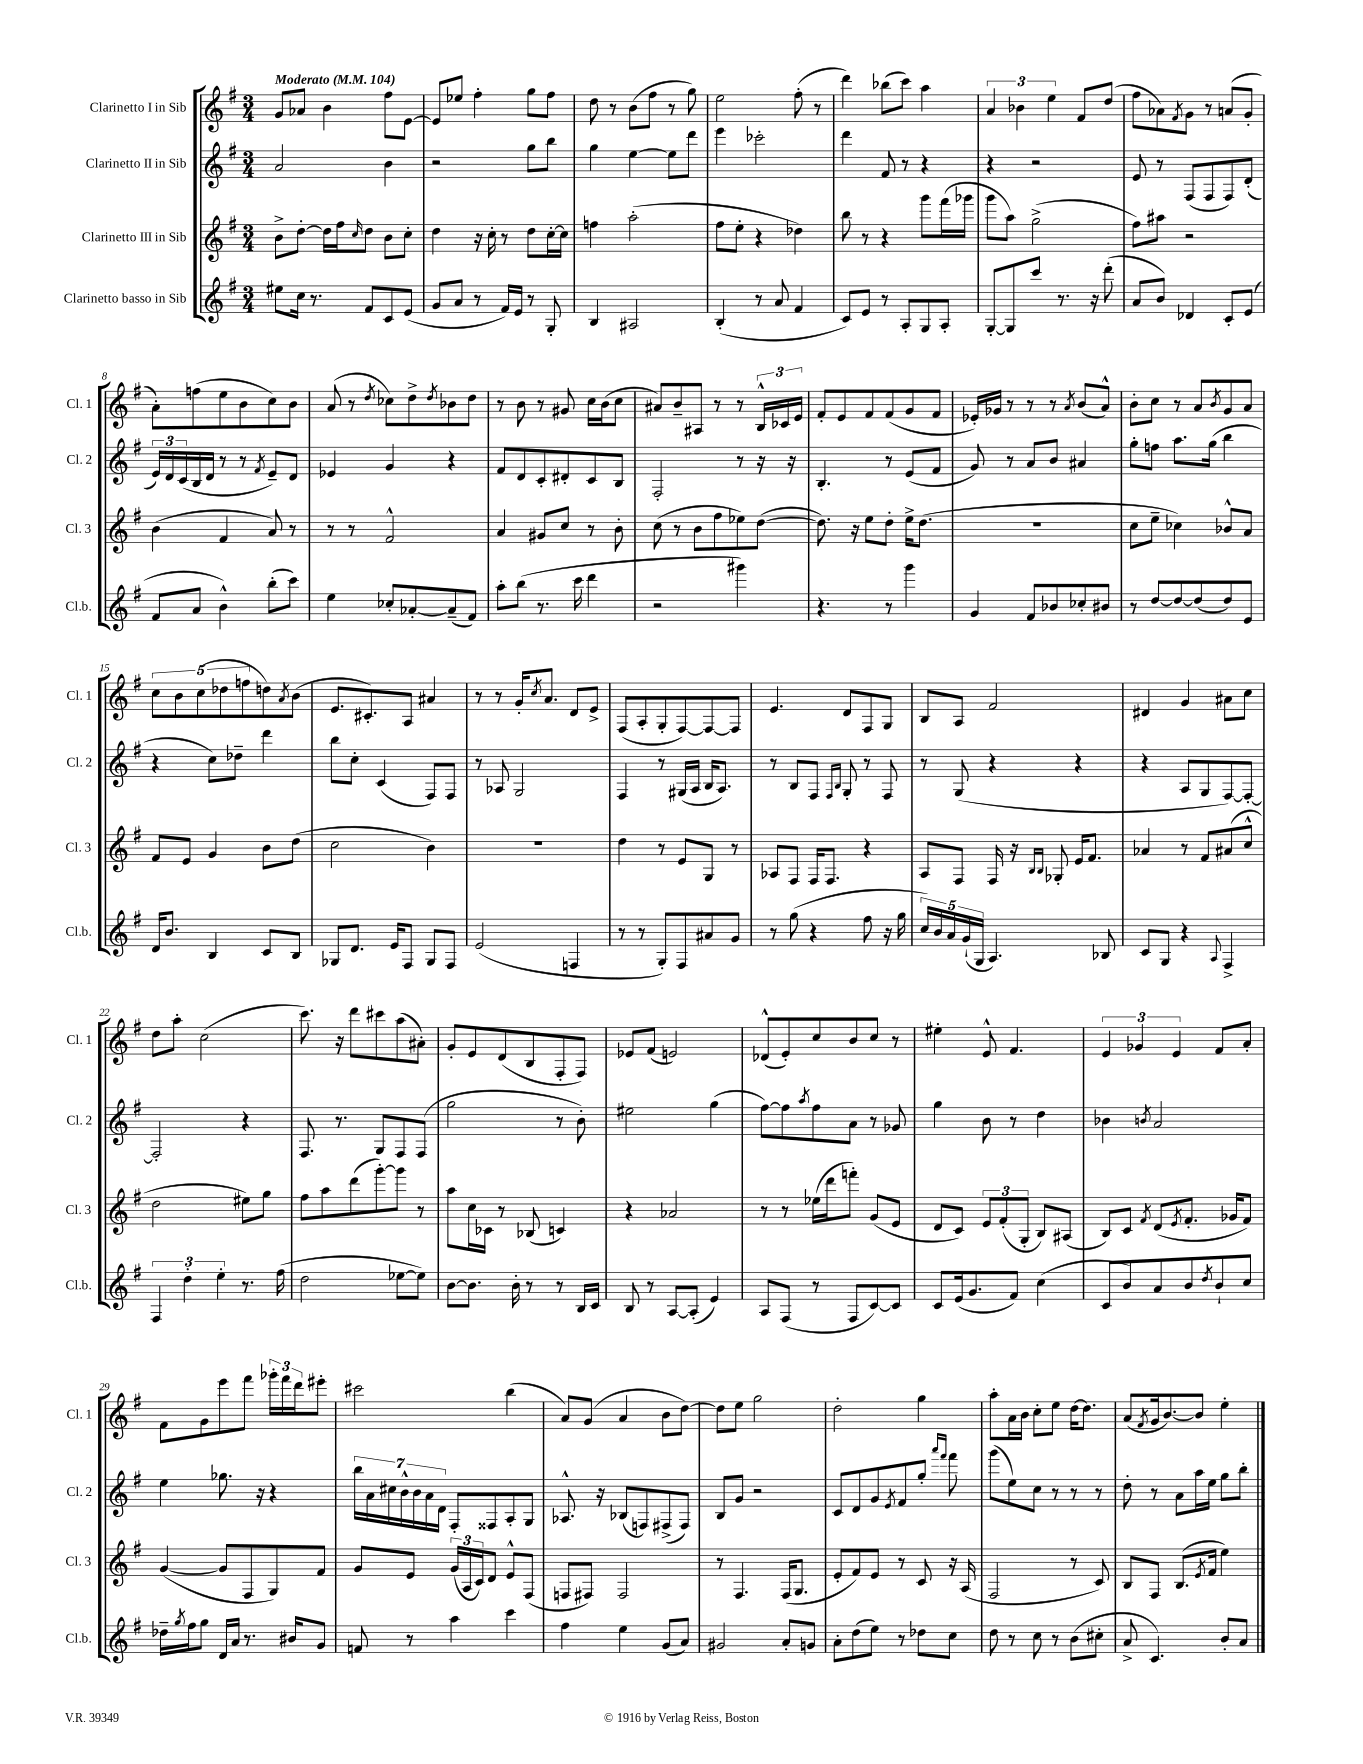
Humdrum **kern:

**kern	**kern	**kern	**kern
*staff4	*staff3	*staff2	*staff1
*clefG2	*clefG2	*clefG2	*clefG2
*k[f#]	*k[f#]	*k[f#]	*k[f#]
*M3/4	*M3/4	*M3/4	*M3/4
*MM104	*MM104	*MM104	*MM104
8ee#	8b^	2a	8g
16cc	[8dd'	.	8a-
8.r	.	.	.
.	16dd]	.	4b
.	16ff#	.	.
.	16qqcc	.	.
8f#	8dd	.	.
8c	8b	4b	8ff#
(8e	8cc'	.	[8e
=	=	=	=
8g	4dd	2r	8e]
8a	.	.	8ee-
8r	16r	.	4ff#'
.	16cc'	.	.
16f#)	8r	.	.
16e	.	.	.
8r	8dd	8gg	8gg
8G'	[16cc'	8bb	8ff#
.	16cc]	.	.
=	=	=	=
4B	4ff	4gg	8dd
.	.	.	8r
2A#	(2aa'	[4ee	(8b
.	.	.	8ff#
.	.	8ee]	8r
.	.	8ddd	8gg)
=	=	=	=
(4B'	8ff#	4eee	2ee
.	8ee'	.	.
8r	4r	2ccc-'	.
8a	.	.	.
4f#	4dd-)	.	(8ff#'
.	.	.	8r
=	=	=	=
8c)	8bb	4ddd	4ddd)
8e	8r	.	.
8r	4r	8f#	(8bb-
8A'	.	8r	8ccc)
8G	8ggg	4r	4aa
8A'	(16fff#	.	.
.	16ggg-	.	.
=	=	=	=
[8G'	8ggg	4r	6a
8G]	8aa)	.	.
.	.	.	6b-
8ccc	(2gg^	2r	.
.	.	.	6ee
8.r	.	.	.
.	.	.	8f#
16r	.	.	.
(8ddd'	.	.	(8dd
=	=	=	=
8a	8ff#)	8e	8ff#
8b)	8aa#	8r	8a-)
.	.	.	8qf#
4d-	2r	(8F#	8g
.	.	8F#	8r
8c'	.	8F#)	(8a
(8e	.	(8d'	8g'
=	=	=	=
8f#	(4b	24e)	8a')
.	.	24d	.
.	.	(24c	.
8a	.	16B	(8ff
.	.	16d	.
4b^^)	4f#	8r	8ee
.	.	8r	8b
.	.	8qf#	.
(8bb'	8a)	8e~)	8cc)
8ccc)	8r	8d	8b
=	=	=	=
4ee	8r	4e-	(8a
.	8r	.	8r
.	.	.	8qdd
8cc-'	2f#^^	4g	8cc-)
[8a-'	.	.	8dd^
.	.	.	8qdd
(8a-~]	.	4r	8b-
8f#)	.	.	8dd
=	=	=	=
8aa'	4a	8f#	8r
(8bb	.	8d	8b
8.r	8g#	8c'	8r
.	8cc	8d#'	8g#
16ccc	.	.	.
4ddd	8r	8c	16cc
.	.	.	(16b
.	8b'	8B	8cc
=	=	=	=
2r	(8cc	2F#'	8a#)
.	8r	.	8b~
.	8b	.	8A#
.	8ff#	.	8r
4ggg#)	8ee-)	8r	8r
.	([8dd	16r	24B^^
.	.	.	24c-
.	.	16r	.
.	.	.	24e
=	=	=	=
4.r	8.dd])	4.B'	8f#'
.	.	.	8e
.	16r	.	.
.	8ee	.	8f#
8r	8dd'	8r	(8f#
4ggg	16ee^	(8e	8g
.	(8.dd	.	.
.	.	8f#	8f#
=	=	=	=
4g	2.r	8g)	16e-')
.	.	.	16g-
.	.	8r	8r
8f#	.	8a	8r
8b-	.	8b	8r
.	.	.	8qa
8cc-'	.	4a#	(8b
8b#	.	.	8a^^)
=	=	=	=
8r	8cc	8gg'	8b'
[8dd	8ee~	8ff	8cc
8dd_	4cc-)	8.aa	8r
(8dd]	.	.	8a
.	.	(16gg	.
.	.	.	8qb
8dd)	8b-^^	4bb	8g
8e	8a	.	8a
=	=	=	=
16d	8f#	4r	10cc
8.b	.	.	.
.	.	.	10b
.	8e	.	.
.	.	.	(10cc
4B	4g	8cc)	.
.	.	.	10dd-
.	.	8dd-~	.
.	.	.	10ff
8c	8b	4ddd	8dd)
.	.	.	8qa
8B	(8dd	.	(8b
=	=	=	=
8G-	2cc	8bb	8.e
8.d	.	8cc'	.
.	.	.	8.c#')
.	.	(4c	.
16e	.	.	.
8F#	.	.	8A
8G-	4b)	8F#)	4a#
8F#	.	8F#	.
=	=	=	=
(2e	2.r	8r	8r
.	.	8A-	8r
.	.	2G	16g'
.	.	.	8qcc
.	.	.	8.a
4F	.	.	8d
.	.	.	8e^
=	=	=	=
8r	4dd	4F#	(8F#
8r	.	.	8A'
8G')	8r	8r	8G'
8F#	8e	(16G#	[8F#)
.	.	16A	.
8a#	8G	16B	8F#_
.	.	8.A)	.
8g	8r	.	8F#]
=	=	=	=
8r	8A-	8r	4.e
(8gg	8F#	8B	.
4r	16F#	8F#	.
.	8.F#	.	.
.	.	16qqF#	.
.	.	16qqB	.
.	.	8G'	8d
8ff#	4r	8r	8F#
16r	.	8F#	8G
16gg	.	.	.
=	=	=	=
20cc)	8A	8r	8B
20b	.	.	.
20a	.	.	.
.	8F#	(8G	8A
(20g`	.	.	.
20G	.	.	.
4.A)	16F#	4r	2f#
.	16r	.	.
.	16qqB	.	.
.	16qqB	.	.
.	8G-'	.	.
.	16e	4r	.
.	8.f#	.	.
8B-	.	.	.
=	=	=	=
8c	4a-	4r	4d#
8G	.	.	.
4r	8r	8A	4g
.	8f#	8G	.
8qqA	.	.	.
4F#^	(8a#	[8F#)	8a#
.	8cc^^	8F#'_	8cc
=	=	=	=
6F#	2dd	2F#']	8dd
.	.	.	8aa'
6dd'	.	.	.
.	.	.	(2cc
6ee'	.	.	.
8.r	8ee#)	4r	.
.	8gg	.	.
(16ff#	.	.	.
=	=	=	=
2dd	8ff#	8.F#	8.ccc)
.	8aa	.	.
.	.	8.r	16r
.	(8ddd	.	8ddd
.	[8ggg')	8G	8ccc#
[8ee-	8ggg]	8F#	(8aa
8ee-])	8r	(8F#	8a#')
=	=	=	=
[8b	8aa	2gg	8g'
8.b]	16cc	.	8e
.	16c-	.	.
.	8r	.	(8d
16b'	.	.	.
8r	(8B-	.	8B
8r	4c)	8r	8F#'
16B	.	8b')	8F#)
16c	.	.	.
=	=	=	=
8B	4r	2ee#	8e-
8r	.	.	(8f#
[8A	2a-	.	2e)
(8A']	.	.	.
4e)	.	(4gg	.
=	=	=	=
8A	8r	[8ff#)	(8d-^^
(8F#	8r	8ff#]	8e')
.	.	8qaa	.
8r	(16ee-	8ff#	8cc
.	16ddd	.	.
8F#	8fff')	8a	8b
[8c)	(8g	8r	8cc
8c]	8e	8g-	8r
=	=	=	=
8c	8d	4gg	4ee#'
(16e	8c)	.	.
8.g	.	.	.
.	12e	8b	8e^^
.	(12f#'	.	.
8f#)	.	8r	4.f#
.	12G'	.	.
(4cc	8B)	4dd	.
.	(8A#	.	.
=	=	=	=
8c	8B)	4b-	6e
8b)	8c	.	.
.	.	.	6g-
.	8qf#	8qb	.
8a	(8d	2a	.
.	.	.	6e
.	8qe	.	.
8b	8.f#'	.	.
8qdd	.	.	.
8b`	.	.	8f#
.	16g-	.	.
8cc	8f#)	.	8a'
=	=	=	=
16dd-~	([4g	4ee	8f#
8qgg	.	.	.
16ff#	.	.	.
8gg	.	.	8g
16d	8g]	8.gg-	8eee
16a	.	.	.
8.r	8F#	.	8fff#
.	.	16r	.
.	8G)	4r	24ggg-'
.	.	.	24fff#
16b#	.	.	.
.	.	.	24ddd
8g	8f#	.	8eee#'
=	=	=	=
8f	8g	28bb	2ccc#
.	.	28a	.
.	.	28cc#	.
.	.	28b^^	.
8r	8e	.	.
.	.	28b	.
.	.	28a	.
.	.	28d	.
4aa	(24g	8F#'	.
.	24A	.	.
.	24c)	.	.
.	8d	8F##	.
4ccc	8e^^	8A'	(4bb
.	(8F#	8G	.
=	=	=	=
4ff#	8F	8.A-^^	8a)
.	8F#)	.	(8g
.	.	16r	.
4ee	2F#	(8B-	4a
.	.	8F)	.
(8g	.	(8F#^	8b
8a)	.	8F#)	[8dd)
=	=	=	=
2g#	8r	8B	8dd]
.	4.F#	8g	8ee
.	.	2r	2gg
8a'	(16F#	.	.
.	8.G	.	.
8g	.	.	.
=	=	=	=
8a'	8e'	8c	2dd'
(8dd	8f#)	8d	.
8ee)	8e	8g	.
.	.	8qe	.
8r	8r	8f#	.
8dd-	8c	8gg'	4gg
.	.	16qqaaa	.
.	.	16qqfff#	.
8cc	16r	8fff#	.
.	(16A	.	.
=	=	=	=
8dd	2F#	(8ggg	8aa'
8r	.	8ee)	16a
.	.	.	16b
8cc	.	8cc	8cc'
8r	.	8r	8ee
(8b	8r	8r	[16dd
.	.	.	8.dd]
8cc#'	8c)	8r	.
=	=	=	=
8a^	8B	8dd'	(8a
.	.	.	8qf#
4.c)	8F#	8r	16g
.	.	.	[8.b)
.	(8.B	8a	.
.	.	16aa	8b]
.	8qe	.	.
.	16f#	16ee	.
8b'	4ee)	8gg	4ee'
8a	.	8bb'	.
==	==	==	==
*-	*-	*-	*-
